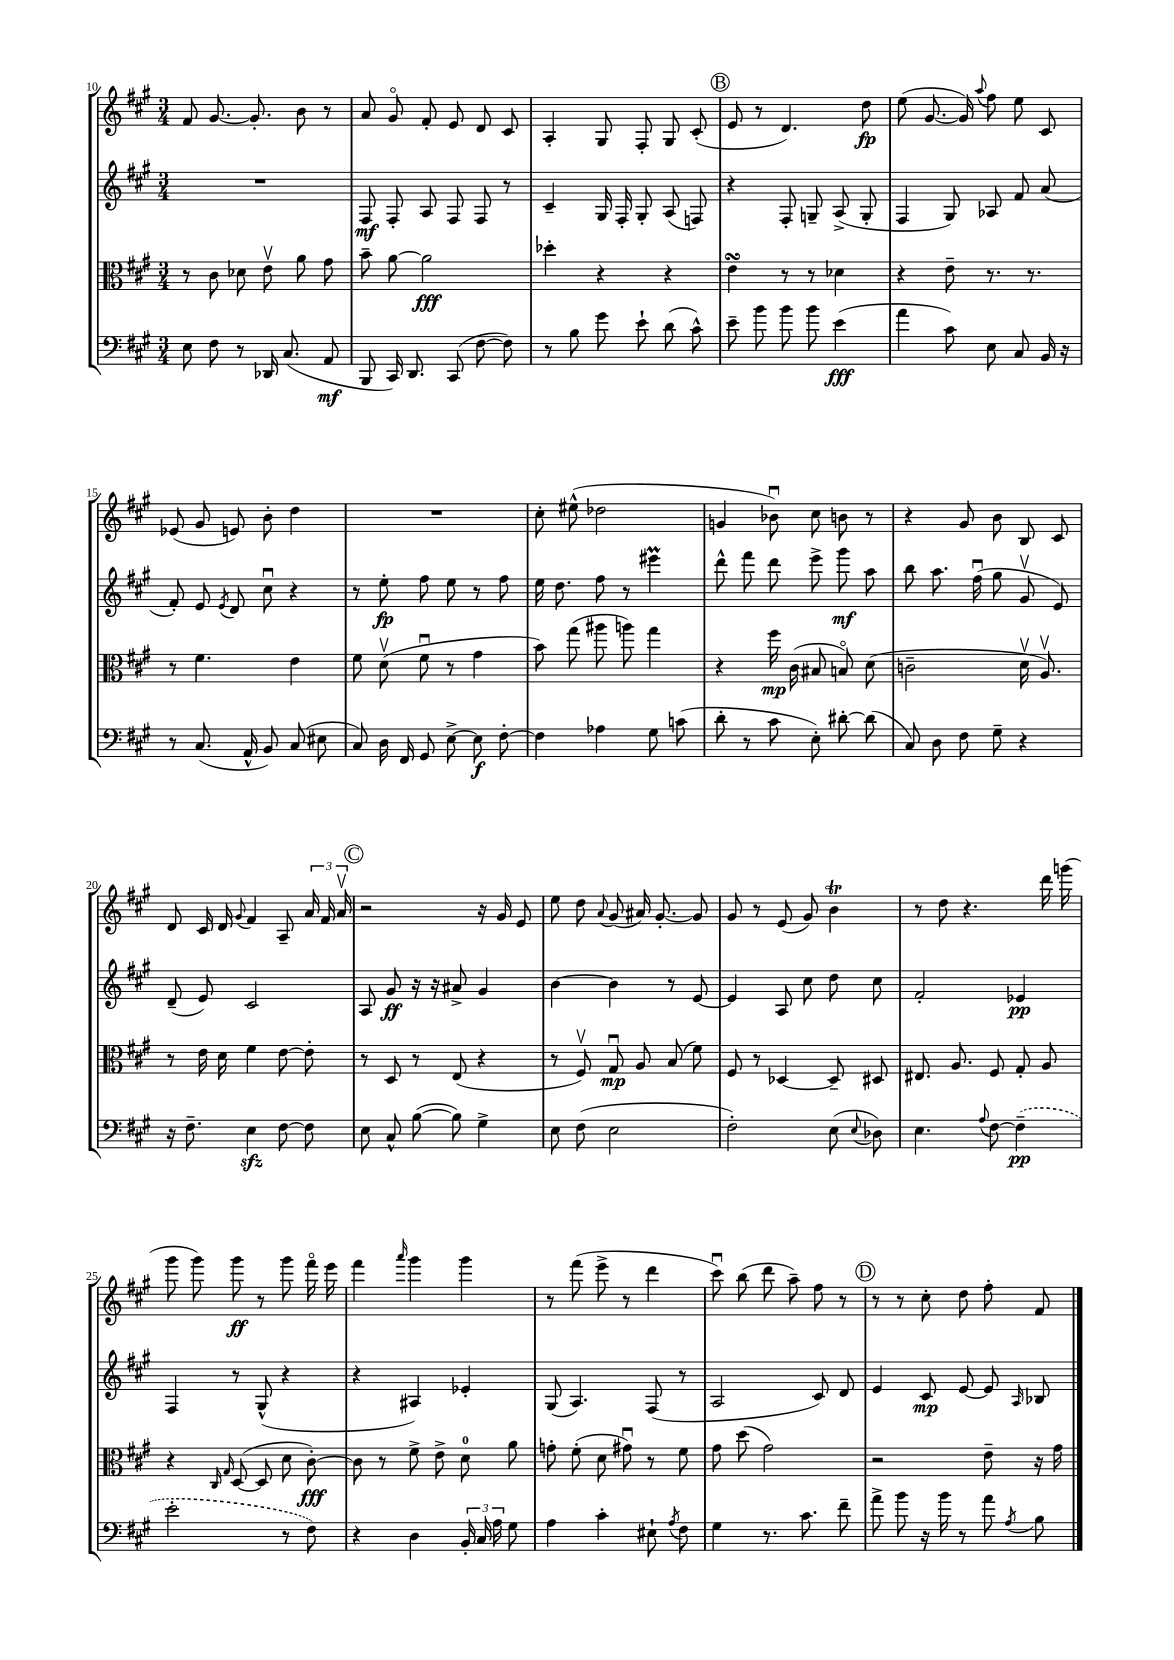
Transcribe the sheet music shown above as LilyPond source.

<<
\new StaffGroup <<
\new Staff = "s0" {
    \clef treble \key a \major \numericTimeSignature \time 3/4
    \autoBeamOff fis'8 gis'8.~ gis'8.-. b'8 r8 |
    a'8 gis'8\flageolet fis'8-. e'8 d'8 cis'8 |
    a4-. gis8 fis8-. gis8 cis'8-.( |
    \mark \markup { \circle "B" } e'8 r8 d'4.) d''8\fp |
    e''8( gis'8.~ gis'16) \appoggiatura { a''8 } fis''8 e''8 cis'8 |
    ees'8( gis'8 e'8) b'8-. d''4 |
    R2. |
    cis''8-. eis''8-^( des''2 |
    g'4 bes'8\downbow) cis''8 b'8 r8 |
    r4 gis'8 b'8 b8 cis'8 |
    d'8 cis'16 d'16 \appoggiatura { gis'8 } fis'4 a8-- \tuplet 3/2 { a'16 fis'16 a'16\upbow } |
    \mark \markup { \circle "C" } r2 r16 gis'16 e'8 |
    e''8 d''8 \appoggiatura { a'8 } gis'8( ais'16) gis'8.~-. gis'8 |
    gis'8 r8 e'8( gis'8) b'4\trill |
    r8 d''8 r4. d'''16 g'''16( |
    gis'''8 gis'''8) gis'''8\ff r8 gis'''8 fis'''16\flageolet e'''16 |
    fis'''4 \grace { a'''16 } gis'''4 gis'''4 |
    r8 fis'''8( e'''8-> r8 d'''4 |
    cis'''8\downbow) b''8( d'''8 a''8--) fis''8 r8 |
    \mark \markup { \circle "D" } r8 r8 cis''8-. d''8 fis''8-. fis'8 \bar "|." |
}
\new Staff = "s1" {
    \clef treble \key a \major \numericTimeSignature \time 3/4
    \autoBeamOff R2. |
    fis8\mf fis8-. a8 fis8 fis8 r8 |
    cis'4-- gis16 fis16-. gis8-. a8( f8) |
    \mark \markup { \circle "B" } r4 fis8-. g8-- a8->( g8-. |
    fis4 gis8) aes8 fis'8 a'8( |
    fis'8-.) e'8 \acciaccatura { e'8 } d'8 cis''8\downbow r4 |
    r8 e''8-.\fp fis''8 e''8 r8 fis''8 |
    e''16 d''8. fis''8 r8 eis'''4\prall |
    d'''8-^ fis'''8 d'''8 e'''8-> gis'''8\mf a''8 |
    b''8 a''8. fis''16\downbow( gis''8 gis'8\upbow e'8) |
    d'8--( e'8) cis'2 |
    \mark \markup { \circle "C" } a8 gis'8\ff r16 r16 ais'8-> gis'4 |
    b'4~ b'4 r8 e'8~ |
    e'4 a8 cis''8 d''8 cis''8 |
    fis'2-. ees'4\pp |
    fis4 r8 gis8-^( r4 |
    r4 ais4) ees'4-. |
    gis8( a4.) fis8( r8 |
    a2 cis'8) d'8 |
    \mark \markup { \circle "D" } e'4 cis'8\mp e'8~ e'8 \grace { a16 } bes8 \bar "|." |
}
\new Staff = "s2" {
    \clef alto \key a \major \numericTimeSignature \time 3/4
    \autoBeamOff r8 cis'8 des'8 e'8\upbow a'8 gis'8 |
    b'8-- a'8~ a'2\fff |
    des''4-. r4 r4 |
    \mark \markup { \circle "B" } e'4\turn r8 r8 des'4 |
    r4 e'8-- r8. r8. |
    r8 fis'4. e'4 |
    fis'8 d'8\upbow( fis'8\downbow r8 gis'4 |
    b'8) gis''8( ais''8 a''8) gis''4 |
    r4 fis''16\mp cis'16( bis8 b8\flageolet) d'8( |
    c'2-- d'16\upbow a8.\upbow) |
    r8 e'16 d'16 fis'4 e'8~ e'8-. |
    \mark \markup { \circle "C" } r8 d8 r8 e8( r4 |
    r8 fis8\upbow) gis8\downbow\mp a8 b8( fis'8) |
    fis8 r8 des4~ des8-- dis8 |
    eis8. a8. fis8 gis8-. a8 |
    r4 \grace { cis16 gis16 } d8~( d8 d'8 cis'8~-.\fff) |
    cis'8 r8 fis'8-> e'8-> d'8-0 a'8 |
    g'8-. fis'8-.( d'8 gis'8\downbow) r8 fis'8 |
    gis'8 d''8( gis'2) |
    \mark \markup { \circle "D" } r2 e'8-- r16 gis'16 \bar "|." |
}
\new Staff = "s3" {
    \clef bass \key a \major \numericTimeSignature \time 3/4
    \autoBeamOff e8 fis8 r8 des,16 cis8.( a,8\mf |
    b,,8 cis,16) d,8. cis,8( fis8~ fis8) |
    r8 b8 gis'8 e'8-! d'8( cis'8-^) |
    \mark \markup { \circle "B" } e'8-- b'8 b'8 b'8 e'4\fff( |
    a'4 cis'8) e8 cis8 b,16 r16 |
    r8 cis8.( a,16-^ b,8) cis8( eis8 |
    cis8) d16 fis,16 gis,8 e8~-> e8\f fis8~-. |
    fis4 aes4 gis8 c'8( |
    d'8-. r8 cis'8 e8-.) dis'8~-. dis'8( |
    cis8) d8 fis8 gis8-- r4 |
    r16 fis8.-- e4\sfz fis8~ fis8 |
    \mark \markup { \circle "C" } e8 cis8-^ b8~( b8) gis4-> |
    e8 fis8( e2 |
    fis2-.) e8( \appoggiatura { e8 } des8) |
    e4. \appoggiatura { a8 } fis8~ \once \slurDashed fis4--\pp( |
    e'2-. r8 fis8) |
    r4 d4 \tuplet 3/2 { b,16-. cis16 a16 } gis8 |
    a4 cis'4-. eis8-! \acciaccatura { a8 } fis8 |
    gis4 r8. cis'8. fis'8-- |
    \mark \markup { \circle "D" } a'8-> b'8 r16 b'16 r8 a'8 \acciaccatura { a8 } b8 \bar "|." |
}
>>
>>
\layout { \context { \Score currentBarNumber = #10 } }
